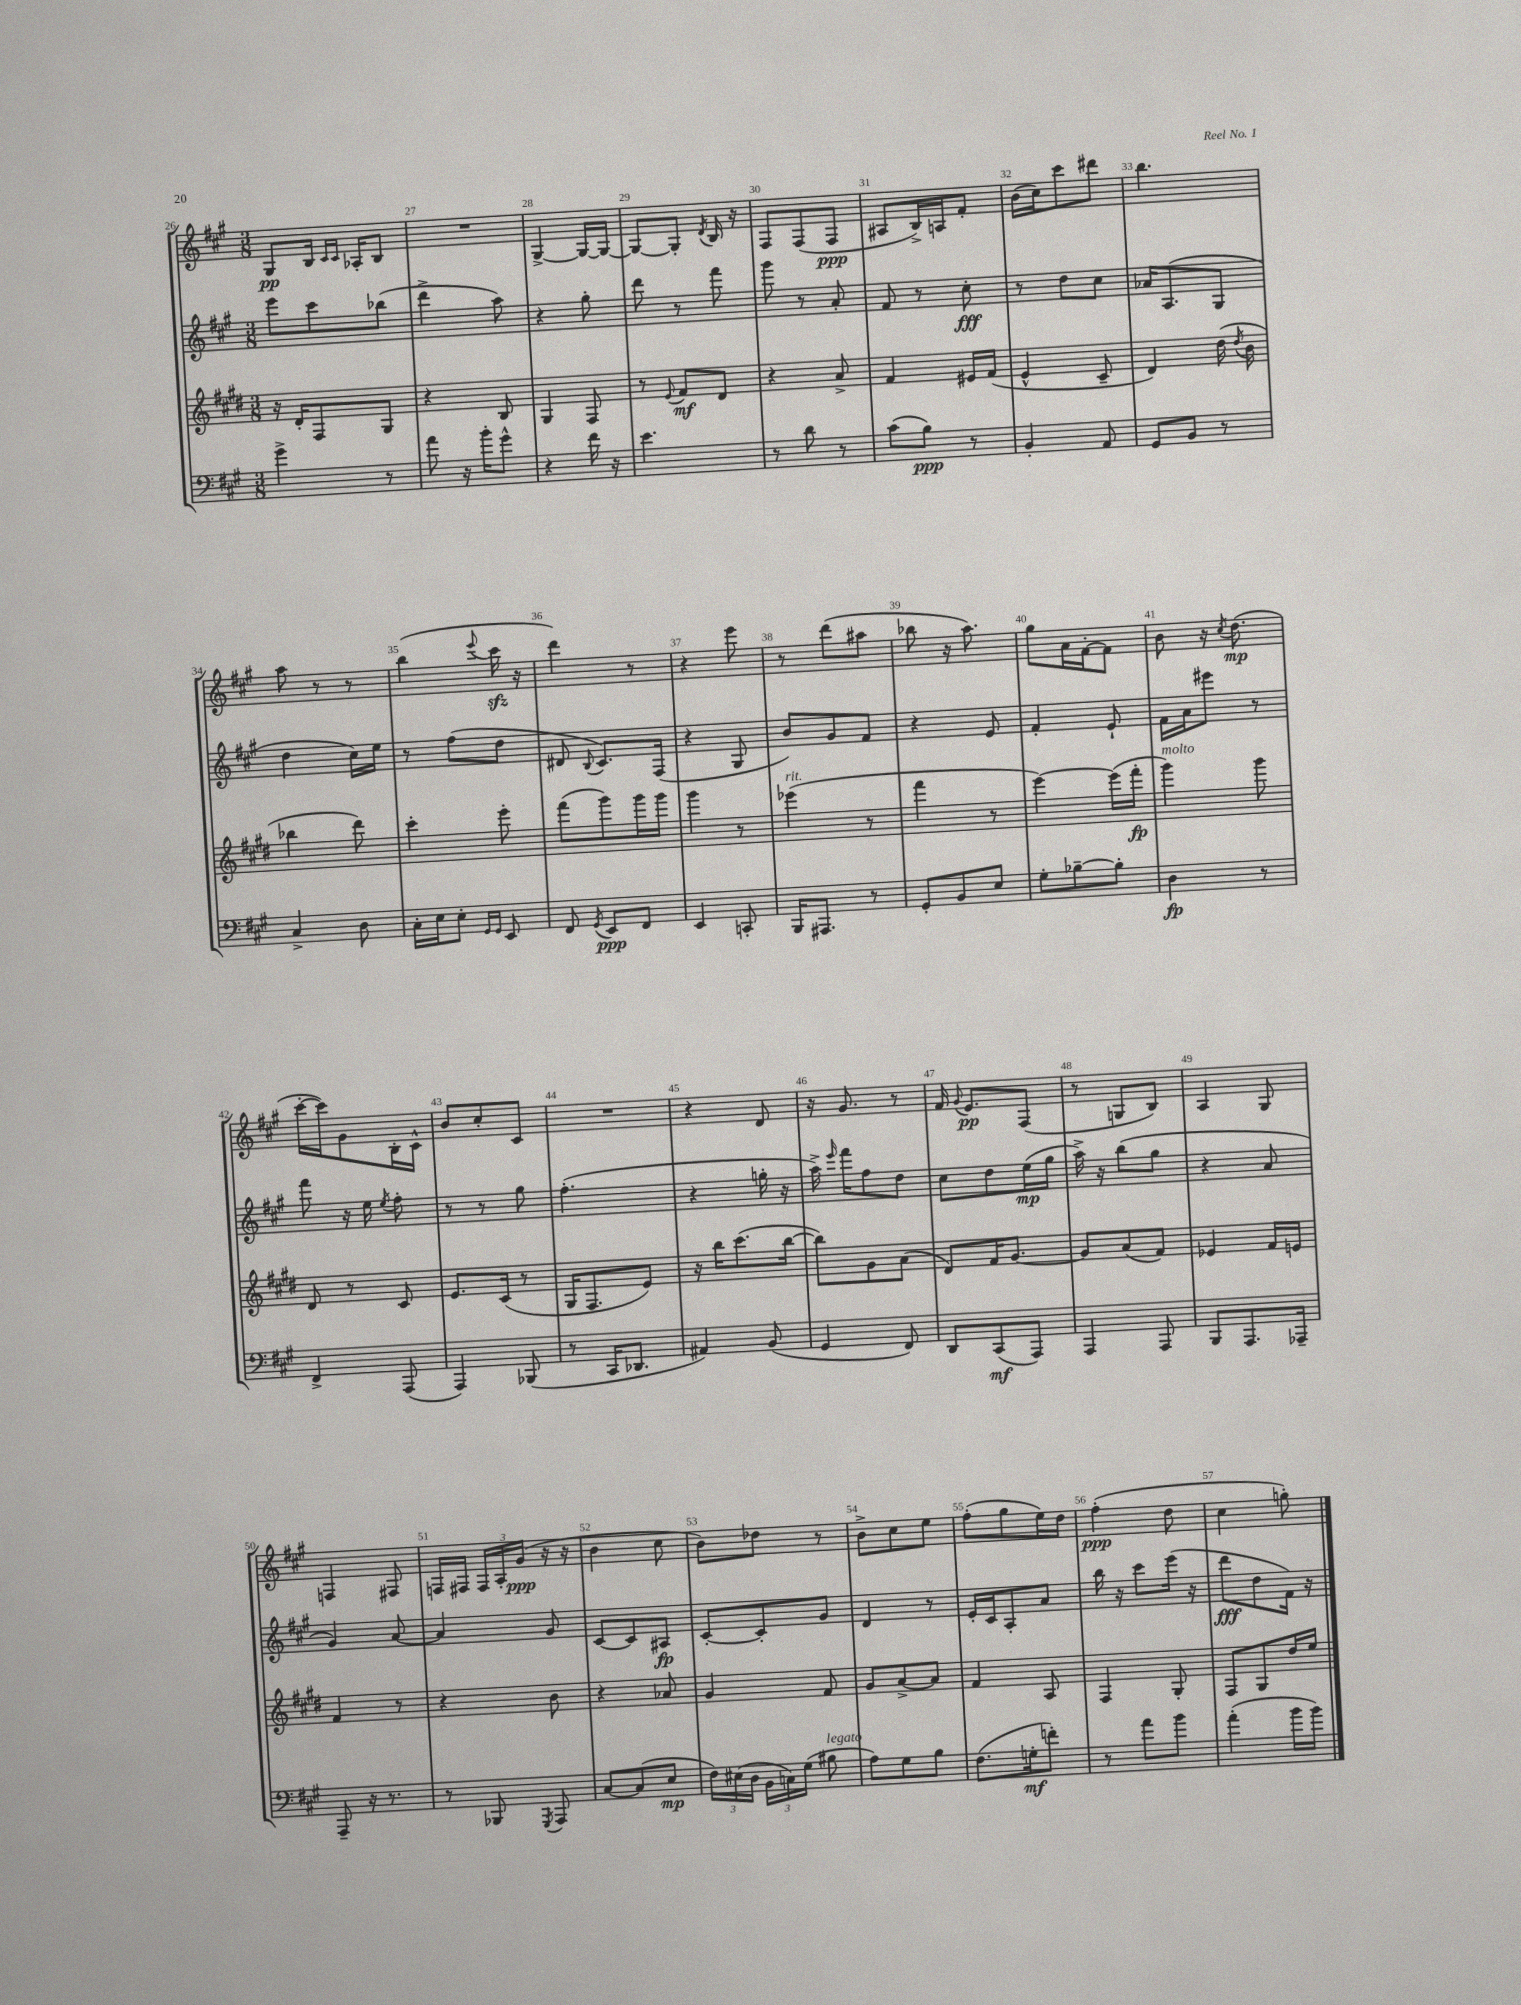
<<
\new StaffGroup <<
\new Staff = "s0" {
    \clef treble \key a \major \numericTimeSignature \time 3/8
    \autoBeamOff gis8[\pp b16] \grace { cis'16[ cis'16] } aes16[-. b8] |
    R4. |
    gis4~-> gis16[~ gis16]~ |
    gis8[~ gis8]-. \acciaccatura { d'8 } b16 r16 |
    fis8[ fis8( fis8]\ppp |
    ais8[ b16->) a16 fis'8]-. |
    b'16[( cis''16) cis'''8 dis'''8] |
    b''4. |
    a''8 r8 r8 |
    b''4( \appoggiatura { e'''8 } cis'''16\sfz r16 |
    d'''4) r8 |
    r4 e'''8 |
    r8 d'''8[( ais''8] |
    bes''8 r16 a''8.) |
    gis''8[ a'16 fis'16~-. fis'8] |
    b'8 r16 \acciaccatura { cis''8 } d''8.\mp( |
    cis'''16[~-. cis'''16) gis'8 b16-. cis'16]-^ |
    b'8[ cis''8-. cis'8] |
    R4. |
    r4 d'8 |
    r16 gis'8. r8 |
    fis'16 \appoggiatura { gis'8 } e'8.[\pp fis8]( |
    r8 g8[ b8]) |
    a4 gis8 |
    f4 fis8 |
    f16[ fis16] \tuplet 3/2 { fis16[ a16-. gis'16]\ppp( } r16 r16 |
    b'4 cis''8 |
    b'8[) des''8] r8 |
    b'8[-> cis''8 e''8] |
    fis''8[-.( gis''8 e''16) d''16] |
    fis''4-.\ppp( d''8 |
    cis''4 g''8-.) \bar "|." |
}
\new Staff = "s1" {
    \clef treble \key a \major \numericTimeSignature \time 3/8
    \autoBeamOff e'''8[ cis'''8 bes''8]( |
    d'''4-> a''8) |
    r4 gis''8-. |
    d'''8 r8 fis'''8 |
    gis'''8 r8 a'8-. |
    fis'8 r8 cis''8-.\fff |
    r8 d''8[ cis''8] |
    aes'16[ a8.( gis8] |
    d''4 cis''16[) e''16] |
    r8 fis''8[( d''8] |
    dis'8 \appoggiatura { b8 } cis'8.[) fis16]( |
    r4 gis8 |
    b'8[) gis'8 fis'8] |
    r4 e'8 |
    fis'4-. e'8-! |
    fis'16[ a'16 eis'''8] r8 |
    fis'''8 r16 e''16 \acciaccatura { e''8 } fis''8-. |
    r8 r8 gis''8 |
    fis''4.-.( |
    r4 g''16-. r16 |
    a''16->) \grace { e'''16 } fis'''16[ fis''8 d''8] |
    cis''8[ d''8 e''16\mp( gis''16] |
    a''16->) r16 b''8[( gis''8] |
    r4 a'8 |
    gis'4) a'8~ |
    a'4 gis'8 |
    cis'8[~ cis'8 ais8]\fp |
    cis'8[~-. cis'8-. gis'8] |
    d'4 r8 |
    e'16[-. cis'16 a8-. a'8] |
    b''16 r16 cis'''8[ e'''16]( r16 |
    d'''8[\fff d''8 fis'16]) r16 \bar "|." |
}
\new Staff = "s2" {
    \clef treble \key e \major \numericTimeSignature \time 3/8
    \autoBeamOff r16 dis'16[-. fis8 gis8] |
    r4 b8 |
    gis4 fis8 |
    r8 \appoggiatura { e'8 } fis'8[\mf dis'8] |
    r4 a'8-> |
    fis'4 eis'16[ fis'16]( |
    e'4-^ cis'8-- |
    dis'4) dis''16( \acciaccatura { dis''8 } b'16 |
    bes''4 dis'''8) |
    cis'''4-. e'''8-. |
    fis'''8[( gis'''8) gis'''16 gis'''16] |
    gis'''4 r8 |
    ees'''4^\markup { \italic "rit." }( r8 |
    fis'''4 r8 |
    e'''4~) e'''16[( fis'''16]-.\fp |
    gis'''4^\markup { \italic "molto" }) gis'''8 |
    dis'8 r8 cis'8 |
    e'8.[ cis'16]( r8 |
    gis16[ fis8. e'8]) |
    r16 b''16[ cis'''8.( b''16]~ |
    b''8[) gis'8 a'8]( |
    dis'8[) fis'16 gis'8.]~ |
    gis'8[ a'8( fis'8]) |
    ees'4 fis'16[ e'16] |
    fis'4 r8 |
    r4 b'8 |
    r4 aes'8 |
    gis'4 fis'8 |
    gis'8[ a'8~-> a'8] |
    fis'4 a8 |
    fis4 gis8-. |
    fis8[ gis8 dis''16 e''16] \bar "|." |
}
\new Staff = "s3" {
    \clef bass \key a \major \numericTimeSignature \time 3/8
    \autoBeamOff gis'4-> r8 |
    a'8 r16 b'16[-. gis'8]-^ |
    r4 fis'16 r16 |
    e'4. |
    r8 d'8 r8 |
    cis'8[( b8]\ppp) r8 |
    b,4-. a,8 |
    gis,8[ b,8] r8 |
    cis4-> d8 |
    cis16[-. e16 e8]-. \grace { gis,16[ gis,16] } e,8 |
    fis,8 \acciaccatura { gis,8 } e,8[\ppp fis,8] |
    e,4 c,8-. |
    b,,16[ ais,,8.] r8 |
    gis,8[-. b,8 e8] |
    gis8[-. bes8~-- bes8]-. |
    d4\fp r8 |
    fis,4-> a,,8( |
    a,,4) bes,,8( |
    r8 cis,16[ des,8.] |
    ais,4) b,8( |
    gis,4 fis,8) |
    d,8[ cis,8\mf( a,,8]) |
    a,,4 a,,8 |
    b,,8[ a,,8. aes,,16]-- |
    a,,8-- r16 r8. |
    r8 bes,,8 \acciaccatura { gis,,8 } a,,8 |
    cis8[~ cis8( e8]\mp |
    \tuplet 3/2 { fis16[) eis16( d16] } \tuplet 3/2 { b,16[ c16) gis16]( } bis8^\markup { \italic "legato" } |
    a8[) gis8 b8] |
    fis8.[( g16-.\mf f'8]-.) |
    r8 a'8[ b'8] |
    a'4-.( b'16[ b'16]) \bar "|." |
}
>>
>>
\layout { \context { \Score currentBarNumber = #26 \override BarNumber.break-visibility = ##(#f #t #t) barNumberVisibility = #all-bar-numbers-visible } }
